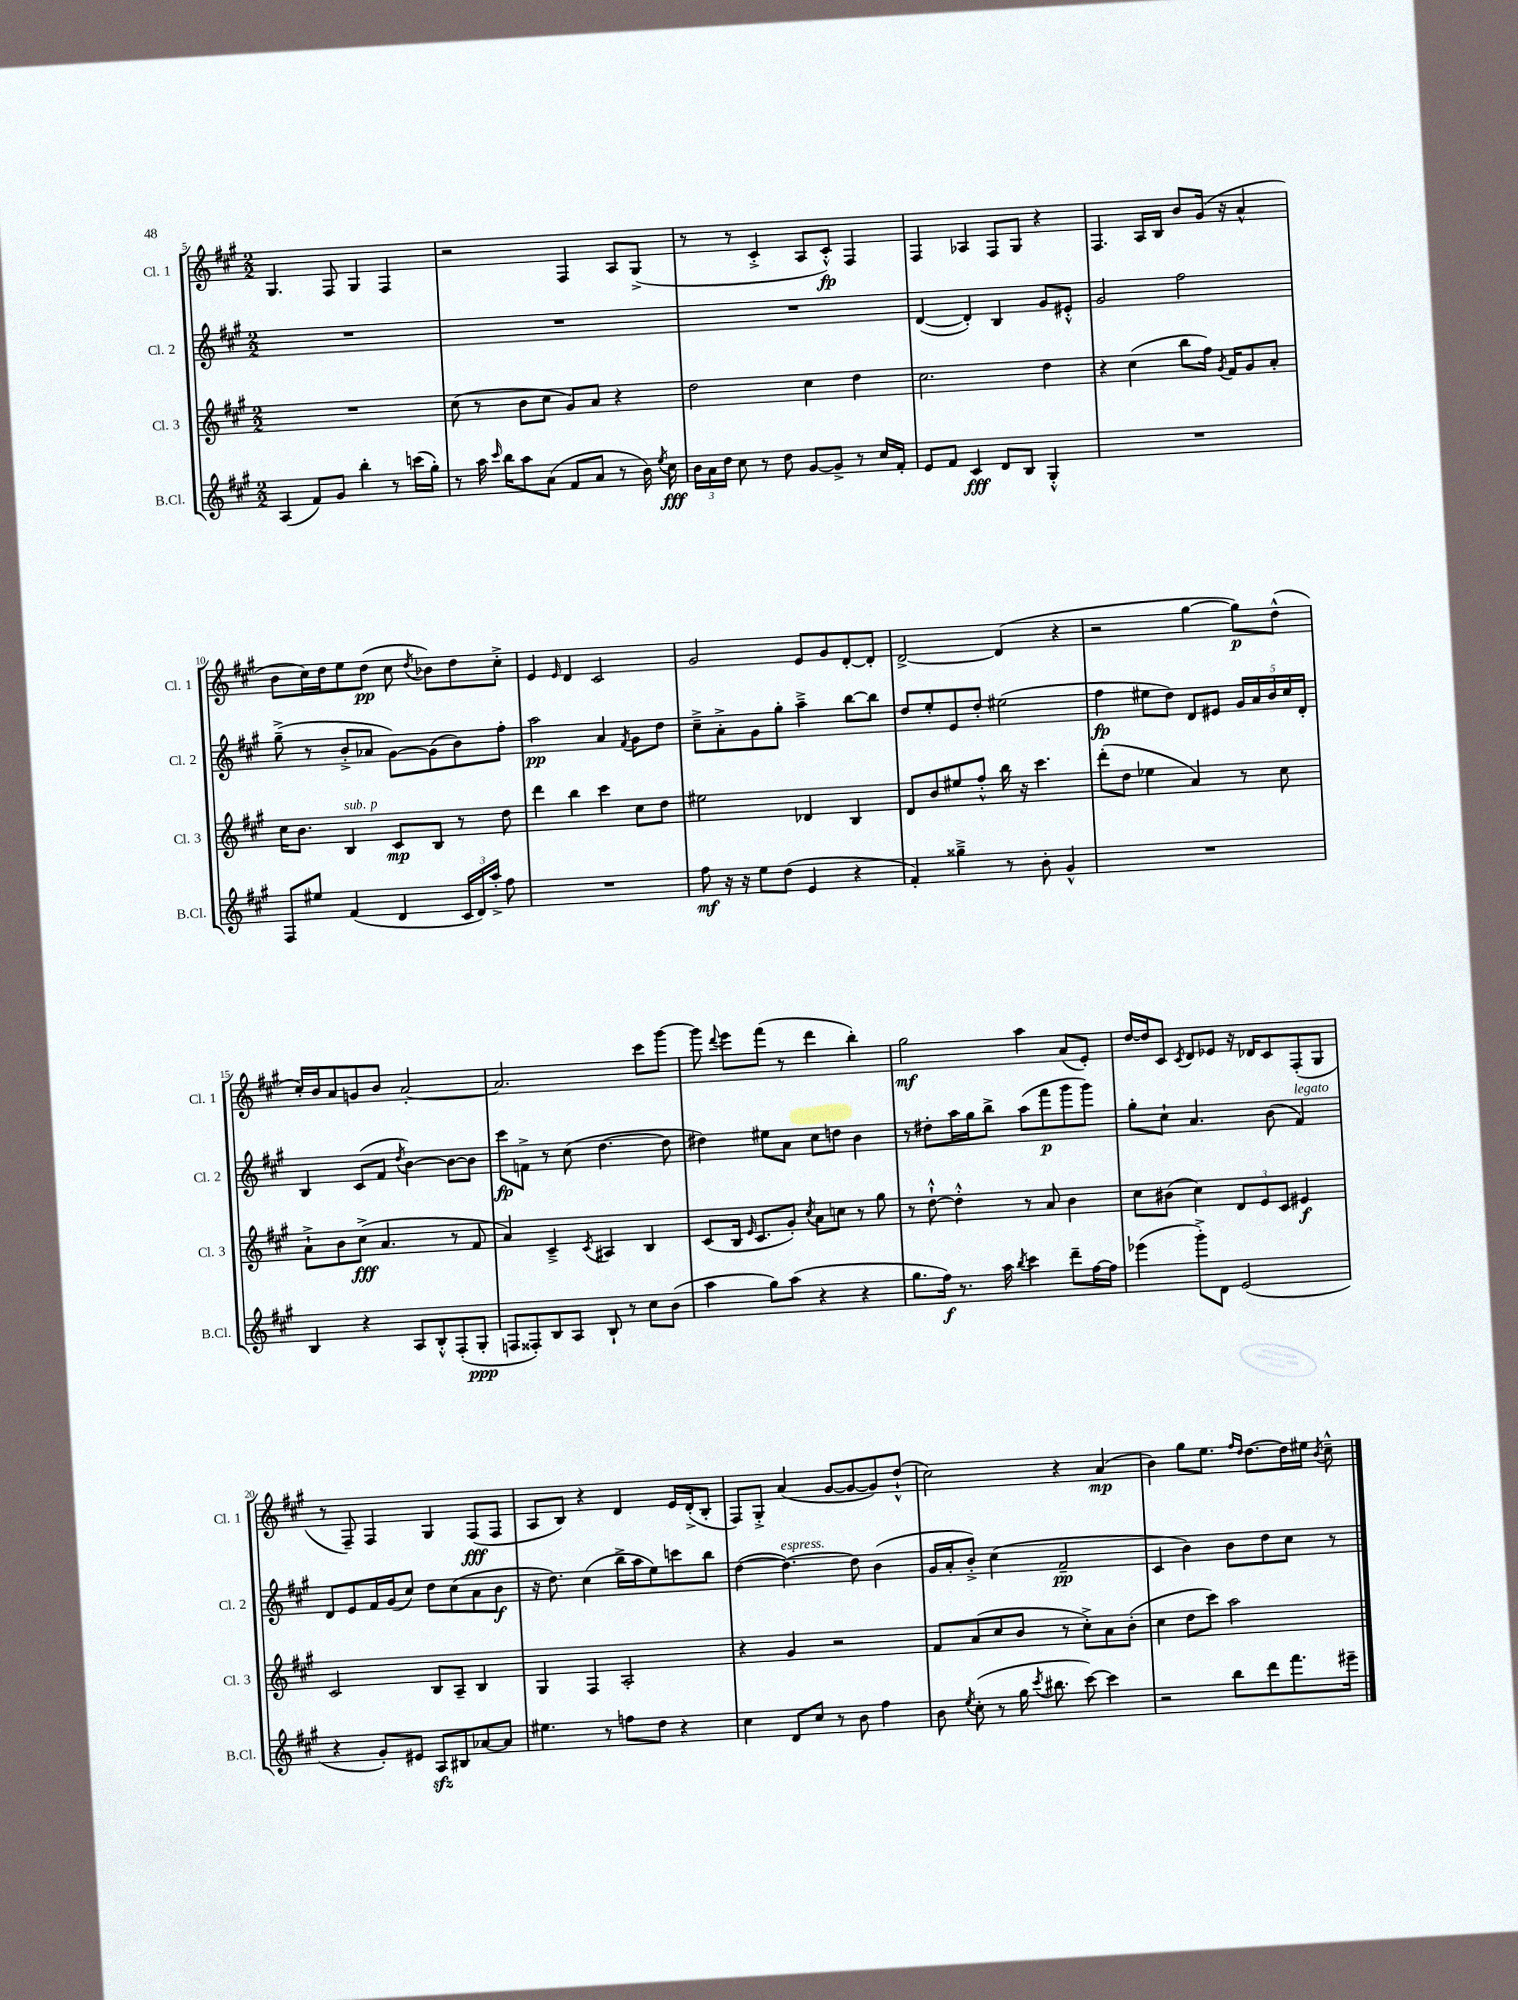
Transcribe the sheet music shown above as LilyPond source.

<<
\new StaffGroup <<
\new Staff = "s0" \with { instrumentName = "Cl. 1" shortInstrumentName = "Cl. 1" } {
    \clef treble \key a \major \numericTimeSignature \time 2/2
    \autoBeamOff gis4. fis8 gis4 fis4 |
    r2 fis4 a8[ gis8]->( |
    r8 r8 cis'4-.-> a8[ cis'8]-.-^\fp) fis4 |
    fis4 aes4 fis8[ gis8] r4 |
    fis4. a16[ b16] b'8[ gis'16]( r16 a'4-^ |
    b'8[ cis''16) d''16 e''8 d''8]\pp( cis''8 \acciaccatura { d''8 } bes'8[) d''8 cis''8]-.-> |
    e'4 \grace { e'16 } d'4 cis'2 |
    gis'2 e'8[ gis'8 d'8~-. d'8]-. |
    d'2~-> d'4( r4 |
    r2 gis''4~ gis''8[\p) d''8]-^( |
    cis''16[-.) b'16 a'8 g'8 b'8] a'2~-. |
    a'2. cis'''8[ gis'''8]~ |
    gis'''8 \appoggiatura { d'''8 } e'''8[ fis'''8]( r8 d'''4 b''4-.) |
    gis''2\mf a''4 a'8[( e'8]-.) |
    d''16[~ d''16 cis'8] \acciaccatura { cis'8 } d'8[ ees'8] r16 des'16[ cis'8 fis8-.( gis8] |
    r8 fis8--) fis4 gis4 fis8[\fff( fis8] |
    a8[ b8]) r4 d'4 e'16[ d'16-.->( b8]-. |
    fis8[) gis8]-.-> a'4( gis'8[~ gis'8~ gis'8) d''8]-!-^( |
    cis''2) r4 a'4\mp( |
    b'4) gis''8[ e''8.] \grace { fis''16[ d''16] } d''8.[~ d''16 eis''16] \acciaccatura { b'8 } cis''8---^ \bar "|." |
}
\new Staff = "s1" \with { instrumentName = "Cl. 2" shortInstrumentName = "Cl. 2" } {
    \clef treble \key a \major \numericTimeSignature \time 2/2
    \autoBeamOff R1 |
    R1 |
    R1 |
    d'4~( d'4-.) b4 gis'8[ eis'8]-.-^ |
    gis'2 fis''2 |
    gis''8--->( r8 b'8[-.-> aes'8] gis'8[~) gis'8( b'8) fis''8]-. |
    a''2\pp a'4 \acciaccatura { fis'8 } gis'8[ d''8] |
    cis''8[---> a'8-.-> gis'8 gis''8]-. a''4---> b''8[~ b''8] |
    d''8[ e''8-. e'8 d''8]-. eis''2( |
    fis''4\fp eis''8[ d''8]) d'8[ eis'8] \tuplet 5/4 { gis'16[ a'16 b'16 cis''16 d'16]-. } |
    b4 cis'8[( fis'8] \acciaccatura { d''8 } b'4~) b'8[~ b'8] |
    cis'''8[\fp f'8]-> r8 cis''8( d''4.~ d''8 |
    dis''4) eis''8[ a'8] cis''8[ d''8] b'4 |
    r8 dis''8[-. a''16 gis''16 b''8]-> a''8[( fis'''8\p gis'''8 gis'''8]) |
    gis''8[-. cis''8]-! a'4. b'8( fis'4^\markup { \italic "legato" }) |
    d'8[ e'8 fis'16 gis'16( cis''8]) d''8[ cis''8( a'8 b'8]\f |
    r16 d''8.) cis''4( b''16[-> a''16 e''8) c'''8 b''8] |
    d''4~( d''4.~^\markup { \italic "espress." }) d''8 b'4( |
    gis'16[ a'16-. b'8]-.->) cis''4( fis'2--\pp |
    cis'4 b'4) b'8[ d''8 cis''8] r8 \bar "|." |
}
\new Staff = "s2" \with { instrumentName = "Cl. 3" shortInstrumentName = "Cl. 3" } {
    \clef treble \key a \major \numericTimeSignature \time 2/2
    \autoBeamOff R1 |
    cis''8( r8 b'8[ cis''8] gis'8[) a'8] r4 |
    d''2 cis''4 d''4 |
    cis''2. d''4 |
    r4 cis''4( b''8[ fis''16]) \acciaccatura { gis'8 } fis'16[ gis'8 a'8]-. |
    cis''16[ b'8.] b4^\markup { \italic "sub. p" } cis'8[\mp b8] r8 d''8 |
    d'''4 b''4 cis'''4 cis''8[ d''8] |
    eis''2 des'4 b4 |
    d'8[ b'8 eis''8 fis''8]-.-^ b''16 r16 cis'''4. |
    d'''8[-.( d''8] ees''4 a'4) r8 cis''8 |
    a'8[-!-> b'8 cis''8]->\fff( a'4. r8 fis'8 |
    a'4) cis'4---> \acciaccatura { cis'8 } ais4 b4 |
    cis'8[( b16] \grace { e'16 } cis'8.[ gis'8]-.) \acciaccatura { cis''8 } a'8[ c''8] r8 gis''8 |
    r8 d''8~-!-^ d''4-.-^ r8 a'8 b'4 |
    cis''8[ bis'8]( cis''4) \tuplet 3/2 { d'8[ e'8 cis'8] } eis'4\f |
    cis'2 b8[ a8]-- b4 |
    gis4 fis4 a2-. |
    r4 gis'4 r2 |
    fis'8[ a'8( cis''8 b'8] r8 cis''8[-.->) a'8 b'8]-.( |
    cis''4 d''8[ cis'''8]) a''2 \bar "|." |
}
\new Staff = "s3" \with { instrumentName = "B.Cl." shortInstrumentName = "B.Cl." } {
    \clef treble \key a \major \numericTimeSignature \time 2/2
    \autoBeamOff a4( fis'8[) gis'8] b''4-. r8 c'''16[( gis''16]-.) |
    r8 a''16 \grace { cis'''16 } b''16[ a''8 a'8]( fis'8[ a'8] r8 b'16) \acciaccatura { e''8 } cis''16\fff |
    \tuplet 3/2 { b'16[ a'16 d''16] } cis''8 r8 d''8 gis'8[~ gis'8]-> r8 cis''16[ fis'16]-. |
    e'8[ fis'8] cis'4\fff d'8[ b8] gis4-.-^ |
    R1 |
    fis8[ eis''8] fis'4( d'4 \tuplet 3/2 { cis'16[ d'16) a''16]-.-> } fis''8 |
    R1 |
    fis''8\mf r16 r16 e''8[ d''8]( e'4 r4 |
    fis'4-.) gisis''4---> r8 b'8-. gis'4-^ |
    R1 |
    b4 r4 a8[ b8-.-^ fis8-.( gis8]-.\ppp |
    f8[ fisis8-.) b8 a8] b8-! r8 cis''8[ b'8]( |
    a''4 gis''8[) a''8]( r4 r4 |
    gis''8.[ fis''16]\f) r8. a''16 \acciaccatura { b''8 } cis'''4 d'''8[-- fis''16~ fis''16] |
    ees'''4( gis'''8[-.->) d'8] e'2( |
    r4 gis'8[-.) eis'8] a8[\sfz bis8 aes'8~ aes'8] |
    eis''4. r8 f''8[ d''8] r4 |
    cis''4 d'8[ cis''8] r8 b'8 fis''4 |
    b'8 \acciaccatura { e''8 } cis''8-.( r8 gis''16 \acciaccatura { cis'''8 } bis''8. cis'''8~) cis'''4 |
    r2 b''8[ d'''8 fis'''8. eis'''16]-- \bar "|." |
}
>>
>>
\layout { \context { \Score currentBarNumber = #5 } }
